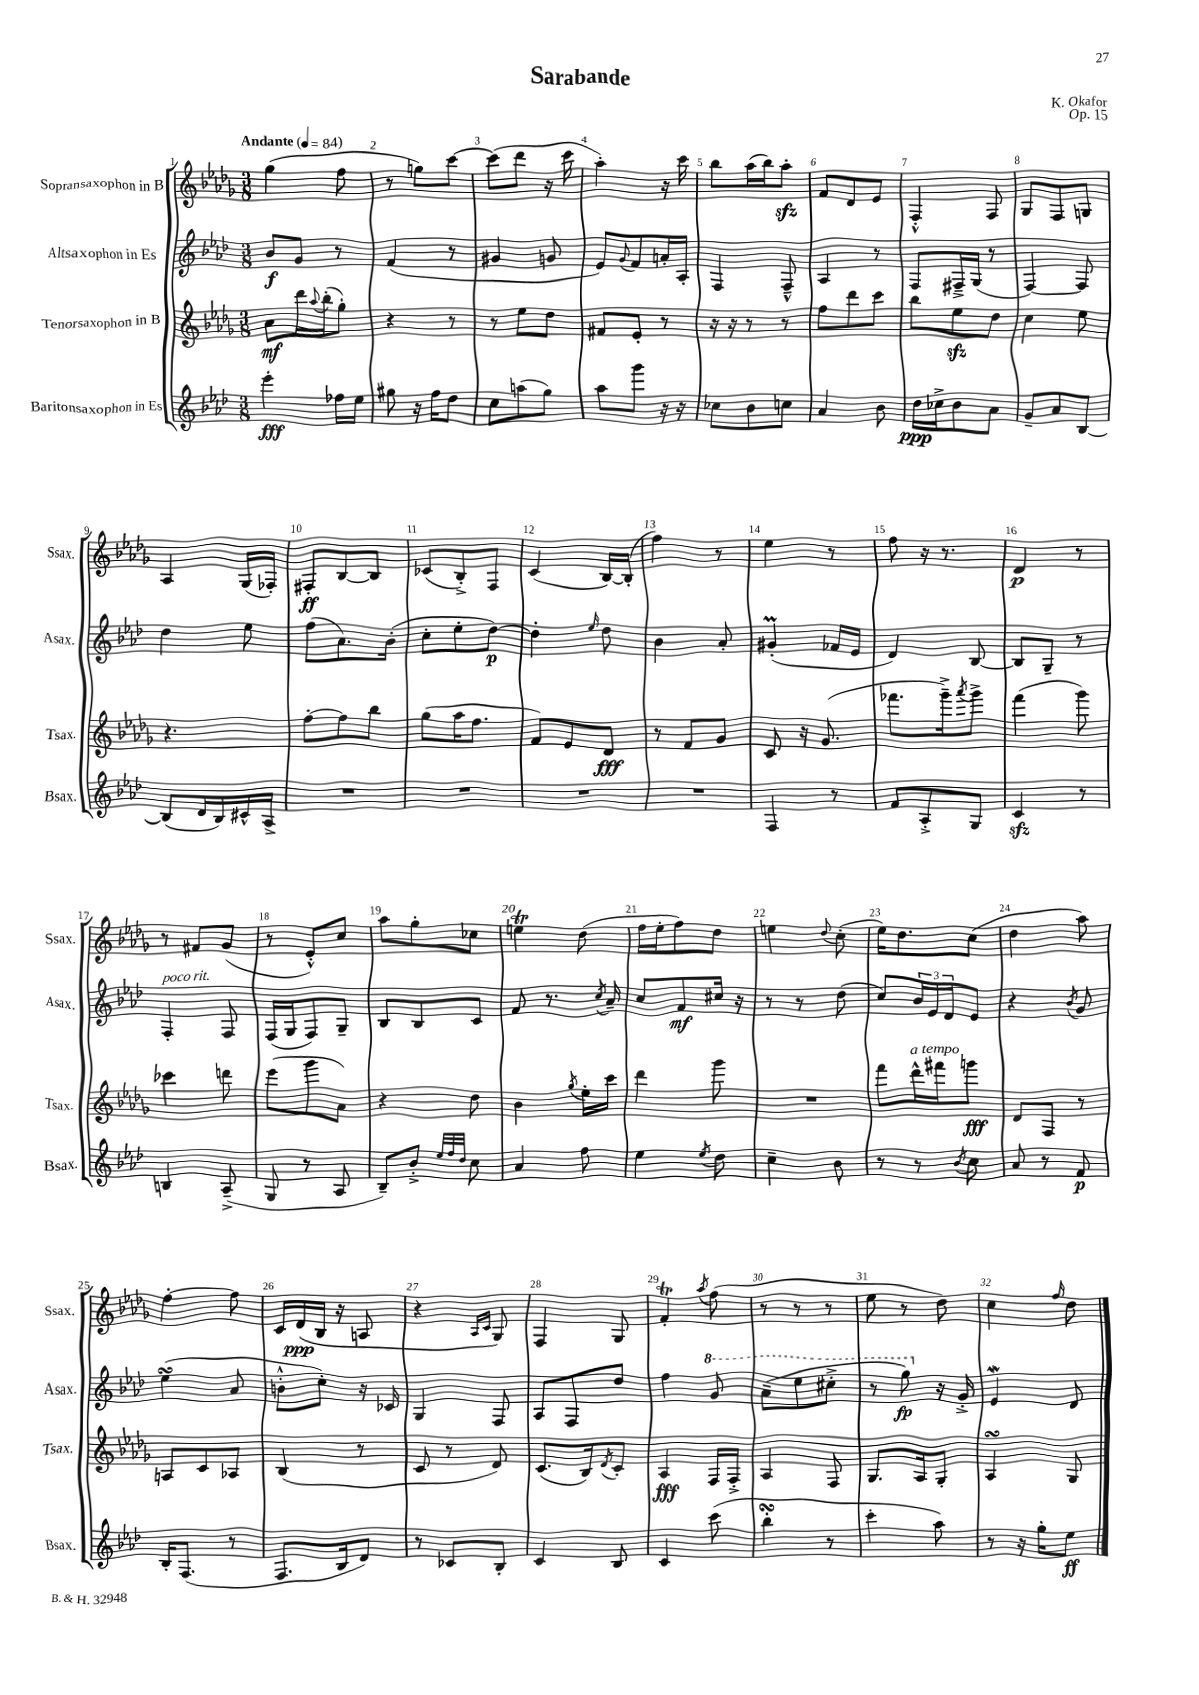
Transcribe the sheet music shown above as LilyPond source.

\header { title = "Sarabande" composer = "K. Okafor" opus = "Op. 15" }
<<
\new StaffGroup <<
\new Staff = "s0" \with { instrumentName = "Sopransaxophon in B" shortInstrumentName = "Ssax." } {
    \clef treble \key des \major \numericTimeSignature \time 3/8 \tempo "Andante" 4 = 84
    ges''4( f''8 |
    r8 g''8) c'''8~ |
    c'''8( des'''8 r16 c'''16 |
    aes''4-.) r16 c'''16 |
    bes''8 aes''16( bes''16) aes''8-.\sfz |
    f'8 des'8 ees'8 |
    f4-.-^ f8 |
    ges8 f8 g8 |
    aes4 ges16( fes16-.) |
    fis8-.\ff bes8~ bes8 |
    ces'8( bes8-.->) f8 |
    c'4( bes16~) bes16-.( |
    f''4) r8 |
    ees''4 r8 |
    f''8 r16 r8. |
    des'4\p r8 |
    r8 fis'8 ges'8( |
    r8 ees'8-.-^) c''8 |
    aes''8 ges''8-. ces''8 |
    e''4\trill des''8( |
    f''16 ees''16-. f''8) des''8 |
    e''4 \appoggiatura { des''8 } c''8-.( |
    ees''16) des''8. c''8( |
    des''4 aes''8) |
    f''4~-. f''8 |
    c'16 des'16\ppp( bes16 r16 a8 |
    r4 \grace { aes16 c'16 } ges8) |
    f4 ges8 |
    f'4-.\trill \acciaccatura { aes''8 } f''8( |
    r8 r8 r8 |
    ees''8 r8 des''8) |
    c''4 \grace { f''16 } des''8 \bar "|." |
}
\new Staff = "s1" \with { instrumentName = "Altsaxophon in Es" shortInstrumentName = "Asax." } {
    \clef treble \key aes \major \numericTimeSignature \time 3/8
    bes'8\f g'8 r8 |
    f'4( r8 |
    gis'4 g'8 |
    ees'8) \appoggiatura { g'8 } f'8 a'16-. aes16-. |
    f4 f8---^ |
    aes4 r8 |
    f8 fis16---> g16( r8 |
    f4~) f8 |
    des''4 ees''8 |
    f''8( aes'8.) bes'16-.( |
    c''8-. ees''8-. des''8~\p) |
    des''4-. \grace { ees''16 } des''8 |
    bes'4 aes'8-. |
    gis'4-.\prall( fes'16 ees'16 |
    des'4) bes8~ |
    bes8 g8-- r8 |
    f4-.^\markup { \italic "poco rit." } f8 |
    f16( g16 f8) g8-- |
    bes8 bes8 c'8 |
    f'8 r8. \acciaccatura { c''8 } aes'16-- |
    c''8 f'8\mf cis''16 r16 |
    r8 r8 des''8( |
    c''8) \tuplet 3/2 { bes'16 ees'16 des'16 } ees'8 |
    r4 \acciaccatura { bes'8 } g'8 |
    ees''4\turn( aes'8 |
    b'8-.-^ c''8-.) r16 ces'16 |
    g4 f8 |
    aes8 f8 des''8 |
    f''4 \ottava #1 g''8 |
    aes''8--( ees'''8 cis'''8-.-> |
    r8 g'''8\fp) \ottava #0 r16 g'16-.-> |
    ees'4\mordent des'8 \bar "|." |
}
\new Staff = "s2" \with { instrumentName = "Tenorsaxophon in B" shortInstrumentName = "Tsax." } {
    \clef treble \key des \major \numericTimeSignature \time 3/8
    aes'8\mf des'''16 \appoggiatura { aes''8 } bes''16-.( ges''8-.) |
    r4 r8 |
    r8 ees''8 des''8 |
    fis'8 ees'8-. r8 |
    r16 r16 r8 r8 |
    f''8 des'''8 c'''8 |
    bes''8 ees''8\sfz des''8 |
    c''4 ees''8 |
    r4. |
    f''8~-. f''8 bes''8 |
    ges''8( aes''16 f''8. |
    f'8) ees'8 des'8\fff |
    r8 f'8 ges'8 |
    c'8 r16 ges'8.( |
    fes'''8. ges'''16--->) \acciaccatura { aes'''8 } ges'''8-> |
    f'''4( ges'''8) |
    ces'''4 d'''8 |
    ees'''8( ges'''8 aes'8) |
    r4 des''8 |
    bes'4 \acciaccatura { ges''8 } ees''16-. c'''16 |
    des'''4 ges'''8 |
    R4. |
    f'''8 des'''16-^^\markup { \italic "a tempo" } fis'''16 g'''8\fff |
    des'8 f8 r8 |
    a8 c'8 aes8 |
    bes4( r8 |
    c'8 r8 des'8) |
    c'8.( bes16) \acciaccatura { des'8 } c'8-. |
    aes4\fff f16 f16-.-> |
    aes4 f8 |
    ges8. aes16 ges8-. |
    aes4\turn ges8 \bar "|." |
}
\new Staff = "s3" \with { instrumentName = "Baritonsaxophon in Es" shortInstrumentName = "Bsax." } {
    \clef treble \key aes \major \numericTimeSignature \time 3/8
    ees'''4-.\fff fes''16 ees''16 |
    gis''8 r16 f''16 des''8 |
    c''8 a''8( g''8) |
    aes''8 g'''8 r16 r16 |
    ces''8 bes'8 c''8 |
    aes'4 bes'8 |
    des''16\ppp ces''16-> bes'8 aes'8 |
    g'8-- aes'8 bes8~ |
    bes8( des'16 bes16) cis'16-^ aes16-> |
    R4. |
    R4. |
    R4. |
    R4. |
    f4 r8 |
    f'8 aes8-.-> g8 |
    c'4\sfz r8 |
    b4 aes8--->( |
    g8 r8 aes8 |
    bes8--) bes'8-.-> \grace { ees''32 f''32 des''32 } c''8 |
    aes'4 f''8 |
    ees''4 \acciaccatura { ees''8 } des''8 |
    c''4-- bes'8 |
    r8 r8 \acciaccatura { bes'8 } c''8 |
    aes'8 r8 f'8\p |
    bes16-. f8.( r8 |
    f8. bes16 des'8) |
    r8 ces'8 bes8-. |
    c'4 bes8 |
    c'4 c'''8( |
    bes''4-.\turn r8 |
    c'''4-. aes''8) |
    r8 r16 g''16-. ees''8\ff \bar "|." |
}
>>
>>
\layout { \context { \Score \override BarNumber.break-visibility = ##(#f #t #t) barNumberVisibility = #all-bar-numbers-visible } }
